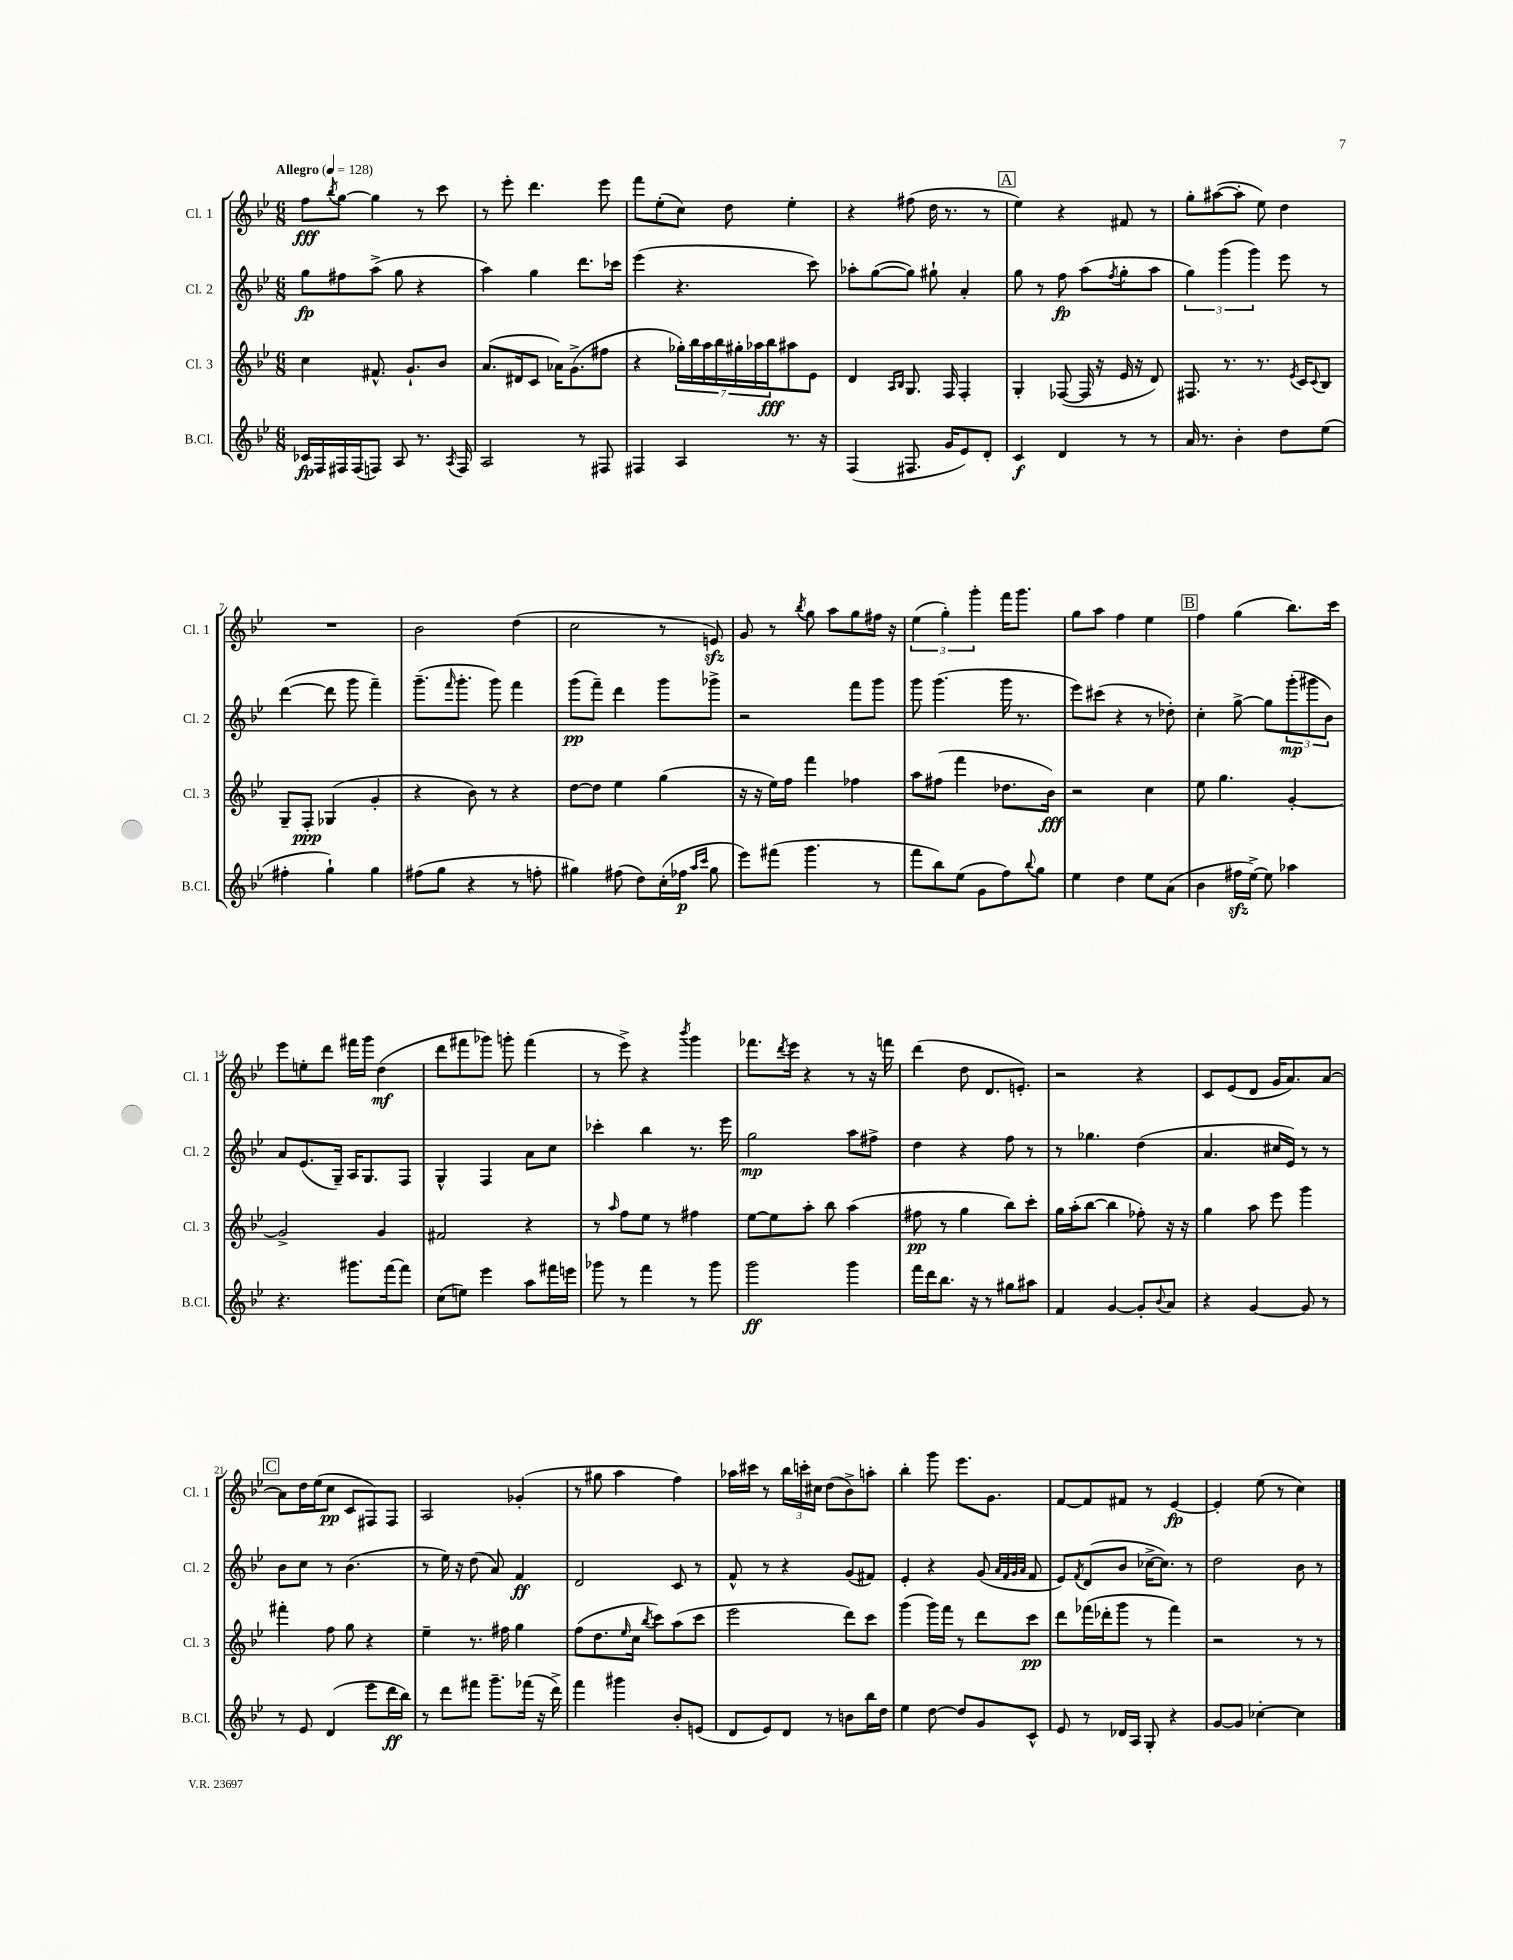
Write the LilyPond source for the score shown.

<<
\new StaffGroup <<
\new Staff = "s0" \with { instrumentName = "Cl. 1" shortInstrumentName = "Cl. 1" } {
    \clef treble \key bes \major \numericTimeSignature \time 6/8 \tempo "Allegro" 4 = 128
    f''8\fff \acciaccatura { bes''8 } g''8~ g''4 r8 c'''8 |
    r8 ees'''8-. d'''4. ees'''8 |
    f'''8 ees''8-.( c''8) d''8 ees''4-. |
    r4 fis''8( d''16 r8. r8 |
    \mark \markup { \box "A" } ees''4) r4 fis'8 r8 |
    g''8-. ais''8~( ais''8-. ees''8) d''4 |
    R2. |
    bes'2 d''4( |
    c''2 r8 e'8\sfz) |
    g'8 r8 \acciaccatura { bes''8 } g''8 a''8 g''8 fis''16 r16 |
    \tuplet 3/2 { ees''4( g''4-.) g'''4-. } f'''16 g'''8. |
    g''8 a''8 f''4 ees''4 |
    \mark \markup { \box "B" } f''4 g''4( bes''8.) c'''16 |
    ees'''8 e''8-. d'''8 fis'''16 g'''16 d''4\mf( |
    d'''8 fis'''8 ges'''8) g'''8-. fis'''4( |
    r8 ees'''8->) r4 \acciaccatura { bes'''8 } g'''4 |
    fes'''8. \acciaccatura { d'''8 } ees'''16 r4 r8 r16 f'''16 |
    d'''4( d''8 d'8. e'8.-.) |
    r2 r4 |
    c'8 ees'8( d'8 g'16 a'8.) a'8~ |
    \mark \markup { \box "C" } a'8 d''16 ees''16( c''8\pp c'8 fis8) fis8 |
    a2 ges'4-.( |
    r8 gis''8 a''4 f''4) |
    aes''16 cis'''16 r8 \tuplet 3/2 { bes''16 c'''16-. cis''16 } d''8( bes'8->) a''8-. |
    bes''4-. g'''8 ees'''8. g'8. |
    f'8~ f'8 fis'8 r8 ees'4~\fp |
    ees'4-. ees''8( r8 c''4) \bar "|." |
}
\new Staff = "s1" \with { instrumentName = "Cl. 2" shortInstrumentName = "Cl. 2" } {
    \clef treble \key bes \major \numericTimeSignature \time 6/8
    g''8\fp fis''8 a''8->( g''8 r4 |
    a''4) g''4 d'''8. ces'''16 |
    ees'''4( r4. c'''8) |
    aes''8-. g''8~( g''8) gis''8-! a'4-. |
    \mark \markup { \box "A" } g''8 r8 f''8\fp a''8( \acciaccatura { f''8 } g''8-. a''8 |
    \tuplet 3/2 { g''4) g'''4( g'''4) } ees'''8 r8 |
    d'''4~( d'''8 g'''8 f'''4--) |
    g'''8.--( \grace { f'''16 } g'''8.-. g'''8) f'''4 |
    g'''8\pp( f'''8--) d'''4 g'''8 ges'''8-> |
    r2 f'''8 g'''8 |
    g'''8 g'''4.( g'''16 r8. |
    ees'''8) cis'''8( r4 r8 des''8-.) |
    \mark \markup { \box "B" } c''4-. g''8~-> g''8 \tuplet 3/2 { g'''8-.\mp( gis'''8 bes'8) } |
    a'8 ees'8.( g16--) a16 g8. f8 |
    g4-^ f4 a'8 c''8 |
    ces'''4-. bes''4 r8. ees'''16 |
    g''2\mp a''8 fis''8-> |
    d''4 r4 f''8 r8 |
    r8 ges''4. d''4( |
    a'4. cis''16 ees'16) r8 r8 |
    \mark \markup { \box "C" } bes'8 c''8 r8 bes'4.( |
    r8 ees''16) r16 d''8( a'8) f'4\ff |
    d'2 c'8 r8 |
    f'8-^ r8 r4 g'8( fis'8) |
    ees'4-. r4 g'8( \grace { a'32 f'32 g'32 a'32 } f'8 |
    ees'8) \acciaccatura { f'8 } d'8( bes'8 ces''16~-> ces''8.) r8 |
    d''2 bes'8 r8 \bar "|." |
}
\new Staff = "s2" \with { instrumentName = "Cl. 3" shortInstrumentName = "Cl. 3" } {
    \clef treble \key bes \major \numericTimeSignature \time 6/8
    c''4 fis'8.-^ g'8.-! bes'8 |
    a'8.( dis'16 c'8 aes'16) g'8.->( fis''8 |
    r4 \tuplet 7/4 { ges''16-.) bes''16 a''16 bes''16 gis''16-. aes''16 bes''16\fff } ais''8 ees'8 |
    d'4 \grace { a16 bes16 } g8. f16 f4-. |
    \mark \markup { \box "A" } g4-. fes8~( fes16 r16 ees'16 r16 d'8) |
    fis8. r8. r8. \acciaccatura { ees'8 } c'16 \appoggiatura { c'8 } bes8 |
    g8-- f8-.\ppp ges4( g'4-. |
    r4 bes'8) r8 r4 |
    d''8~ d''8 ees''4 g''4( |
    r16 r16 ees''16) f''16 f'''4 fes''4 |
    a''8 fis''8( f'''4 des''8. bes'16\fff) |
    r2 c''4 |
    \mark \markup { \box "B" } ees''8 g''4. g'4~-. |
    g'2-> g'4 |
    fis'2 r4 |
    r8 \grace { a''16 } f''8 ees''8 r8 fis''4 |
    ees''8~ ees''8 a''8-. bes''8 a''4( |
    fis''8\pp r8 g''4 bes''8) c'''8-. |
    g''16 a''16-.( bes''8~ bes''4 fes''8-.) r16 r16 |
    g''4 a''8 ees'''8 g'''4 |
    \mark \markup { \box "C" } fis'''4-. f''8 g''8 r4 |
    ees''4-- r8. fis''16 g''4 |
    f''8( d''8. \grace { ees''16 } c''16 \acciaccatura { bes''8 } c'''8) a''8( c'''8 |
    ees'''2 d'''8) c'''8 |
    g'''4( g'''16) f'''16 r8 d'''8 c'''8\pp |
    d'''8 fes'''16( des'''16-. g'''8 r8 fes'''4) |
    r2 r8 r8 \bar "|." |
}
\new Staff = "s3" \with { instrumentName = "B.Cl." shortInstrumentName = "B.Cl." } {
    \clef treble \key bes \major \numericTimeSignature \time 6/8
    ces'16\fp f16 fis16 fis16( f8) a8 r8. \acciaccatura { a8 } f16 |
    a2 r8 fis8 |
    fis4 a4 r8. r16 |
    f4( fis8. g'16 ees'8) d'8-. |
    \mark \markup { \box "A" } c'4\f d'4 r8 r8 |
    a'16 r8. bes'4-. d''8 ees''8( |
    fis''4-. g''4-!) g''4 |
    fis''8( g''8 r4 r8 f''8-. |
    gis''4) fis''8( d''8) c''16-.( fes''16\p \grace { a''16 c'''16 } gis''8 |
    ees'''8) fis'''8( g'''4. r8 |
    f'''8 bes''8) ees''8( g'8 f''8) \appoggiatura { bes''8 } g''8 |
    ees''4 d''4 ees''8 a'8( |
    \mark \markup { \box "B" } bes'4 fis''16\sfz ees''16~->) ees''8 aes''4 |
    r4. gis'''8. f'''16~ f'''8 |
    c''8( e''8) ees'''4 a''8 fis'''16 e'''16 |
    ges'''8 r8 f'''4 r8 ges'''8 |
    g'''2\ff g'''4 |
    f'''16 d'''16 bes''8. r16 r8 gis''8 ais''8 |
    f'4 g'4~ g'8-. \appoggiatura { bes'8 } a'8 |
    r4 g'4~ g'8 r8 |
    \mark \markup { \box "C" } r8 ees'8 d'4( ees'''8 d'''16\ff bes''16) |
    r8 d'''8 fis'''8 g'''8.-- fes'''16( r16 d'''16->) |
    f'''4 gis'''4 bes'8-. e'8( |
    d'8 ees'8) d'8 r8 b'8 bes''16 d''16 |
    ees''4 d''8~ d''8 g'8 c'8-^ |
    ees'8 r8 des'16 a16 g8-. r4 |
    g'8~ g'8 ces''4~-. ces''4 \bar "|." |
}
>>
>>
